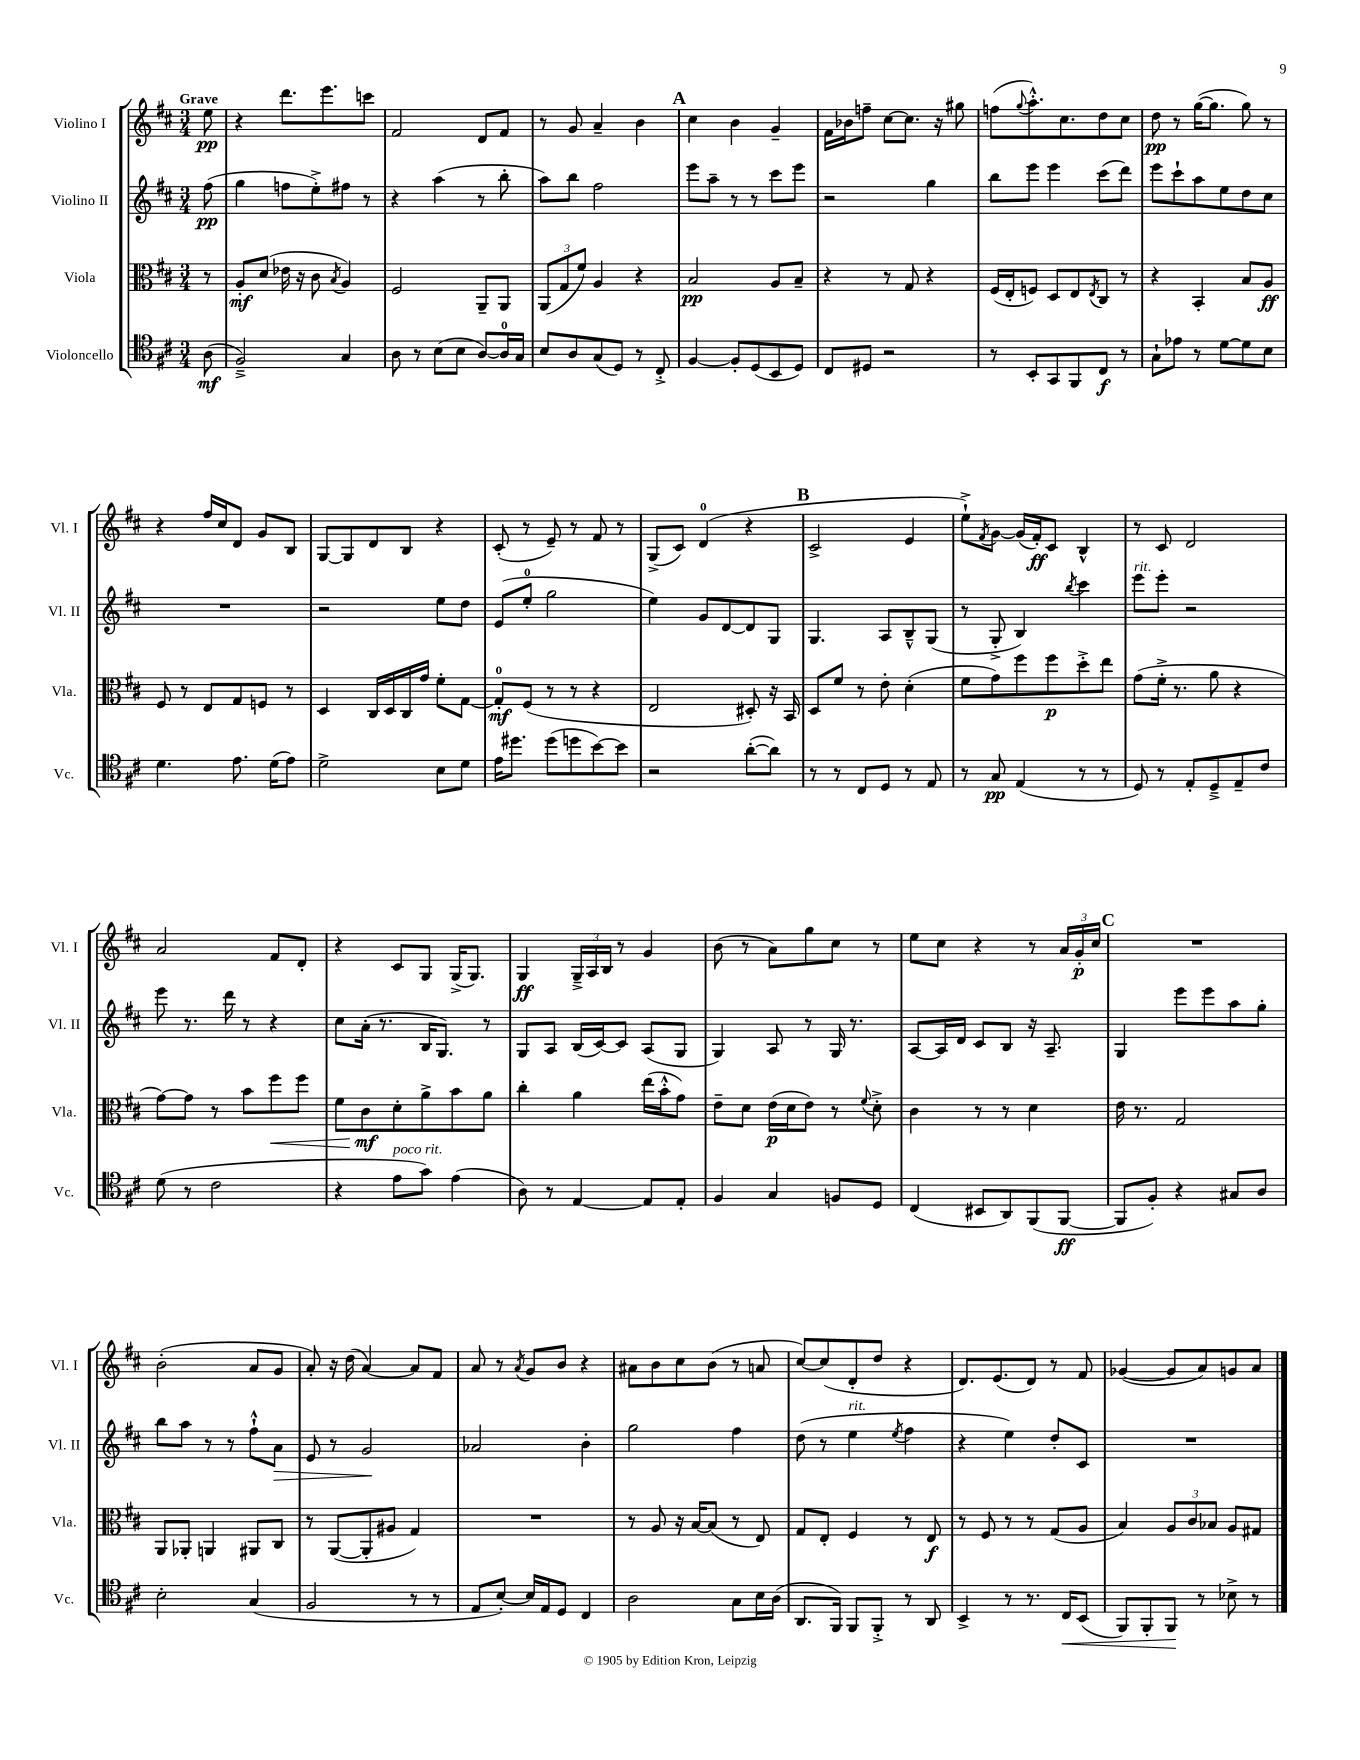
<<
\new StaffGroup <<
\new Staff = "s0" \with { instrumentName = "Violino I" shortInstrumentName = "Vl. I" } {
    \clef treble \key d \major \numericTimeSignature \time 3/4 \partial 8 \tempo "Grave"
    e''8\pp |
    r4 d'''8. e'''8. c'''8 |
    fis'2 d'8 fis'8 |
    r8 g'8 a'4-- b'4 |
    \mark \markup { \bold "A" } cis''4 b'4 g'4-- |
    fis'16 bes'16 f''8-- cis''8~ cis''8. r16 gis''8 |
    f''8( \appoggiatura { g''8 } a''8.-.-^) cis''8. d''8 cis''8 |
    d''8\pp r8 g''16~( g''8. g''8) r8 |
    r4 fis''16 cis''16 d'8 g'8 b8 |
    g8~ g8 d'8 b8 r4 |
    cis'8-.( r8 e'8--) r8 fis'8 r8 |
    g8->( cis'8) d'4-0( r4 |
    \mark \markup { \bold "B" } cis'2-> e'4 |
    e''8-!->) \acciaccatura { fis'8 } g'8~ g'16( fis'16-.\ff) cis'8 b4-^ |
    r8 cis'8 d'2 |
    a'2 fis'8 d'8-. |
    r4 cis'8 g8 g16->( g8.) |
    g4\ff \tuplet 3/2 { g16---> a16 b16 } r8 g'4 |
    b'8( r8 a'8) g''8 cis''8 r8 |
    e''8 cis''8 r4 r8 \tuplet 3/2 { a'16 g'16-.\p cis''16 } |
    \mark \markup { \bold "C" } R2. |
    b'2-.( a'8 g'8 |
    a'8-.) r16 d''16( a'4~) a'8 fis'8 |
    a'8 r8 \acciaccatura { a'8 } g'8 b'8 r4 |
    ais'8 b'8 cis''8 b'8( r8 a'8 |
    cis''8~) cis''8( d'8-. d''8 r4 |
    d'8.) e'8.( d'8) r8 fis'8 |
    ges'4~( ges'8 a'8) g'8 a'8 \bar "|." |
}
\new Staff = "s1" \with { instrumentName = "Violino II" shortInstrumentName = "Vl. II" } {
    \clef treble \key d \major \numericTimeSignature \time 3/4 \partial 8
    fis''8\pp( |
    g''4 f''8 e''8-.->) fis''8 r8 |
    r4 a''4( r8 b''8-. |
    a''8) b''8 fis''2 |
    \mark \markup { \bold "A" } e'''8 a''8-- r8 r8 cis'''8 e'''8 |
    r2 g''4 |
    b''8 e'''8 e'''4 cis'''8( d'''8) |
    e'''8 cis'''8-! a''8 e''8 d''8 cis''8 |
    R2. |
    r2 e''8 d''8 |
    e'8( e''8-0-. g''2 |
    e''4) g'8 d'8~ d'8 g8 |
    \mark \markup { \bold "B" } g4. a8 b8---^ g8( |
    r8 g8-.-> b4) \acciaccatura { b''8 } cis'''4 |
    e'''8^\markup { \italic "rit." } e'''8-. r2 |
    e'''8 r8. d'''16 r8 r4 |
    cis''8 a'16-.( r8. b16 g8.) r8 |
    g8 a8 b16( cis'16~) cis'8 a8( g8 |
    g4) a8 r8 g16 r8. |
    a8~ a16 d'16 cis'8 b8 r16 a8.-- |
    \mark \markup { \bold "C" } g4 e'''8 e'''8 a''8 g''8-. |
    b''8 a''8 r8 r8 fis''8-!-^ a'8\> |
    e'8 r8 g'2\! |
    aes'2 b'4-. |
    g''2 fis''4 |
    d''8( r8 e''4^\markup { \italic "rit." } \acciaccatura { e''8 } fis''4 |
    r4 e''4) d''8-. cis'8 |
    R2. \bar "|." |
}
\new Staff = "s2" \with { instrumentName = "Viola" shortInstrumentName = "Vla." } {
    \clef alto \key d \major \numericTimeSignature \time 3/4 \partial 8
    r8 |
    a8-.\mf d'8( ees'16 r16 cis'8 \acciaccatura { b8 } a4) |
    fis2 a,8-- a,8 |
    \tuplet 3/2 { a,8( g8 fis'8) } a4 r4 |
    \mark \markup { \bold "A" } b2\pp a8 b8-- |
    r4 r8 g8 r4 |
    fis16( e16-. f8) d8 e8 \acciaccatura { e8 } cis8 r8 |
    r4 b,4-. b8 a8\ff |
    fis8 r8 e8 g8 f8 r8 |
    d4 cis16 d16 cis16 g'16 fis'8-. g8~ |
    g8-0-.\mf fis8( r8 r8 r4 |
    e2 dis8-.) r16 b,16 |
    \mark \markup { \bold "B" } d8 fis'8 r8 e'8-. d'4-.( |
    fis'8 g'8) fis''8 fis''8\p d''8-.-> e''8 |
    g'8( fis'16-.-> r8. a'8 r4 |
    g'8~) g'8 r8 b'8 fis''8\< fis''8 |
    fis'8 cis'8\mf\! d'8-. a'8-> b'8 a'8 |
    cis''4-. a'4 e''16( b'16-.-^ g'8) |
    e'8-- d'8 e'16\p( d'16 e'8) r8 \appoggiatura { fis'8 } d'8-.-> |
    cis'4 r8 r8 d'4 |
    \mark \markup { \bold "C" } e'16 r8. g2 |
    a,8 aes,8-. a,4 ais,8 cis8 |
    r8 a,8~( a,8-. ais8 g4) |
    R2. |
    r8 a8 r16 b16~ b8( r8 e8) |
    g8 e8-. fis4 r8 e8\f |
    r8 fis8 r8 r8 g8( a8 |
    b4) \tuplet 3/2 { a8 cis'8 bes8 } a8 gis8 \bar "|." |
}
\new Staff = "s3" \with { instrumentName = "Violoncello" shortInstrumentName = "Vc." } {
    \clef tenor \key d \major \numericTimeSignature \time 3/4 \partial 8
    a8\mf( |
    fis2--->) g4 |
    a8 r8 b8( b8 a8~) a16-0 g16 |
    b8 a8 g8( d8) r8 cis8-.-> |
    \mark \markup { \bold "A" } fis4~ fis8-. d8( b,8 d8) |
    cis8 dis8 r2 |
    r8 b,8-. g,8 fis,8 cis8\f r8 |
    g8-! ees'8 r8 d'8~ d'8 b8 |
    d'4. e'8. d'16( e'8) |
    d'2-> b8 d'8 |
    e'16 dis''8. dis''8( d''8 b'8~) b'8 |
    r2 a'8~-.( a'8) |
    \mark \markup { \bold "B" } r8 r8 cis8 d8 r8 e8 |
    r8 g8\pp e4( r8 r8 |
    d8) r8 e8-. d8---> e8-- cis'8 |
    d'8( r8 cis'2 |
    r4 e'8^\markup { \italic "poco rit." } g'8) e'4( |
    a8) r8 e4~ e8 e8-. |
    fis4 g4 f8 d8 |
    cis4( bis,8 a,8) fis,8( fis,8~\ff |
    \mark \markup { \bold "C" } fis,8 fis8-.) r4 gis8 a8 |
    b2-. g4( |
    fis2 r8 r8 |
    e8 b8~-.) b16 e16 d8 cis4 |
    a2 g8 b16 a16( |
    a,8. fis,16) fis,8 fis,8-.-> r8 a,8 |
    b,4-> r8 r8. cis16\< b,8( |
    fis,8) fis,8-. fis,8\! r8 bes8-> r8 \bar "|." |
}
>>
>>
\layout { \context { \Score \remove "Bar_number_engraver" } }
